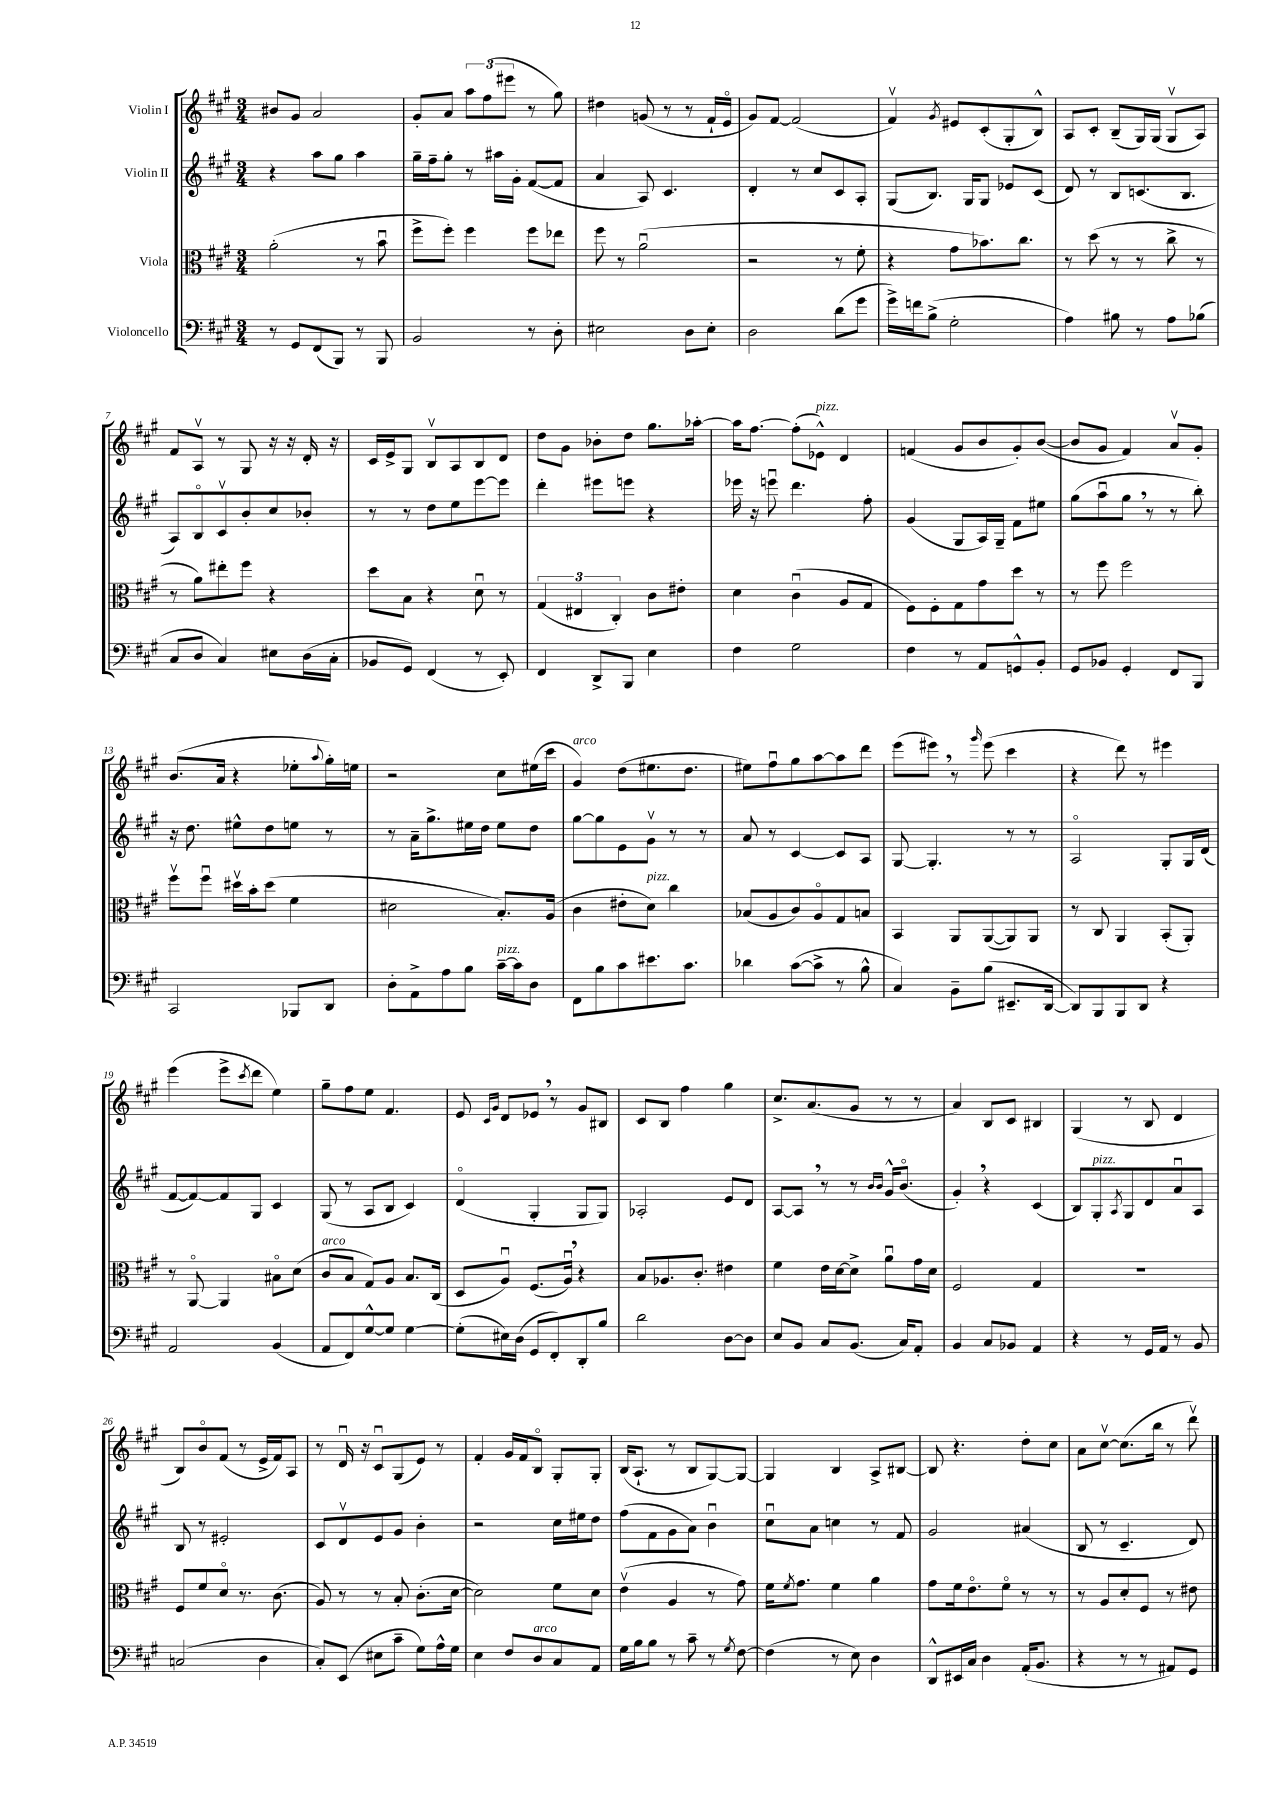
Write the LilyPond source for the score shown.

<<
\new StaffGroup <<
\new Staff = "s0" \with { instrumentName = "Violin I" } {
    \clef treble \key a \major \numericTimeSignature \time 3/4
    bis'8 gis'8 a'2 |
    gis'8-. a'8 \tuplet 3/2 { a''8 fis''8( eis'''8 } r8 gis''8) |
    dis''4 g'8( r8 r8 fis'16-! e'16\flageolet |
    gis'8) fis'8~ fis'2( |
    fis'4\upbow) \acciaccatura { gis'8 } eis'8 cis'8-.( gis8-. b8-^) |
    a8 cis'8-. b8--( gis16) gis16( gis8\upbow a8) |
    fis'8 a8\upbow r8 gis8 r16 r16 d'16-. r16 |
    cis'16 e'16-> gis8 b8\upbow a8 b8 d'8 |
    d''8 gis'8 bes'8-. d''8 gis''8. aes''16~-. |
    aes''16 fis''8.~ fis''8-.( ees'8-^^\markup { \italic "pizz." }) d'4 |
    f'4( gis'8 b'8 gis'8-.) b'8~( |
    b'8 gis'8 fis'4) a'8\upbow gis'8-. |
    b'8.( a'16 r4 ees''8-. \appoggiatura { a''8 } gis''16-.) e''16 |
    r2 cis''8 eis''16( cis'''16 |
    gis'4^\markup { \italic "arco" }) d''8( eis''8. d''8. |
    eis''8) fis''8\downbow gis''8 a''8~ a''8 d'''8 |
    e'''8( eis'''8) \breathe r8 \grace { gis'''16 } eis'''8( cis'''4 |
    r4 d'''8) r8 eis'''4 |
    e'''4( e'''8-> \acciaccatura { cis'''8 } d'''8 e''4) |
    gis''8-- fis''8 e''8 fis'4. |
    e'8 \grace { cis'16 gis'16 } d'8 ees'8 \breathe r8 gis'8 bis8 |
    cis'8 b8 fis''4 gis''4 |
    cis''8.-> a'8.( gis'8 r8 r8 |
    a'4) b8 cis'8 bis4 |
    gis4( r8 b8 d'4 |
    b8) b'8\flageolet fis'8( r8 e'16-> fis'16) a8 |
    r8 d'16\downbow r16 cis'8\downbow gis8( e'8) r8 |
    fis'4-. gis'16 fis'16 b8\flageolet gis8-. gis8-. |
    b16( a8.-! r8 b8 gis8~) gis8~ |
    gis4 b4 a8-> bis8~ |
    bis8 r4. d''8-. cis''8 |
    a'8 cis''8~\upbow cis''8.( b''16 r8 d'''8\upbow) \bar "|." |
}
\new Staff = "s1" \with { instrumentName = "Violin II" } {
    \clef treble \key a \major \numericTimeSignature \time 3/4
    r4 a''8 gis''8 a''4 |
    gis''16-- fis''16-- gis''8-. r8 ais''16 gis'16-. fis'8~( fis'8 |
    a'4 a8) cis'4. |
    d'4-. r8 cis''8 cis'8 a8-. |
    gis8( b8.) gis16 gis8 ees'8 cis'8( |
    d'8) r8 b8 c'8.( b8. |
    a8) b8\flageolet cis'8\upbow b'8-. cis''8 bes'8-. |
    r8 r8 d''8 e''8 e'''8~ e'''8 |
    d'''4-. eis'''8 e'''8 r4 |
    ees'''16 r16 e'''8\downbow d'''4. fis''8-. |
    gis'4( gis8 a16) gis16-- fis'8 eis''8 |
    gis''8( a''8\downbow gis''8 \breathe r8 r8 b''8-.) |
    r16 d''8. eis''8-^ d''8 e''8 r8 |
    r8 a'16-- gis''8.-> eis''16 d''16 eis''8 d''8 |
    gis''8~ gis''8 e'8 gis'8\upbow r8 r8 |
    a'8 r8 cis'4~ cis'8 a8 |
    gis8~ gis4.-. r8 r8 |
    a2\flageolet gis8-. gis16 d'16( |
    fis'8~ fis'8~) fis'8 gis8 cis'4 |
    gis8( r8 a8 b8 cis'4) |
    d'4\flageolet( gis4-. gis8 gis8) |
    aes2-. e'8 d'8 |
    a8~ a8 \breathe r8 r8 \grace { b'16 b'16 } gis'16-^ b'8.\flageolet( |
    gis'4-.) \breathe r4 cis'4( |
    b8) gis8-.^\markup { \italic "pizz." } \acciaccatura { a8 } gis8 d'8 a'8\downbow a8 |
    b8 r8 eis'2-. |
    cis'8 d'8\upbow e'8 gis'8 b'4-. |
    r2 cis''16 eis''16 d''8 |
    fis''8( fis'8 gis'8 a'8) b'4\downbow |
    cis''8\downbow a'8 c''4 r8 fis'8 |
    gis'2 ais'4( |
    b8 r8 cis'4.-- d'8) \bar "|." |
}
\new Staff = "s2" \with { instrumentName = "Viola" } {
    \clef alto \key a \major \numericTimeSignature \time 3/4
    a'2-.( r8 b'8\downbow |
    fis''8-> fis''8-.) fis''4 fis''8 ees''8 |
    fis''8 r8 a'2\downbow( |
    r2 r8 fis'8-. |
    r4 gis'8 bes'8.) cis''8. |
    r8 d''8( r8 r8 cis''8-> r8 |
    r8 a'8) eis''8-. fis''8 r4 |
    d''8 b8 r4 d'8\downbow r8 |
    \tuplet 3/2 { gis4( eis4 cis4-.) } cis'8 eis'8-. |
    d'4 cis'4\downbow( a8 gis8 |
    fis8) fis8-. gis8 gis'8 d''8 r8 |
    r8 fis''8 fis''2 |
    fis''8\upbow fis''8\downbow dis''16\upbow b'16-. dis''8( fis'4 |
    dis'2 b8.-.) a16( |
    cis'4 eis'8-. d'8^\markup { \italic "pizz." }) cis''4 |
    bes8( a8 cis'8) a8\flageolet gis8 b8 |
    b,4 a,8 a,8~( a,8) a,8 |
    r8 cis8 a,4 b,8-.( a,8-.) |
    r8 a,8~\flageolet a,4 bis8\flageolet d'8( |
    cis'8^\markup { \italic "arco" } b8 gis8) a8 b8. cis16( |
    d8 a8\downbow) fis8.( a16\downbow) \breathe r4 |
    b8 aes8. cis'8.-. eis'4 |
    fis'4 e'16 d'16~ d'8-> a'8\downbow gis'16 d'16 |
    fis2 gis4 |
    R2. |
    fis8 fis'8 d'8\flageolet r8. cis'8.( |
    a8) r8 r8 b8-. cis'8.-.( d'16~ |
    d'2) fis'8 d'8 |
    e'4\upbow( a4 r8 gis'8) |
    fis'16 \acciaccatura { fis'8 } gis'8. fis'4 a'4 |
    gis'8 fis'16 e'8.\flageolet fis'8\flageolet r8 r8 |
    r8 a8 d'8-. fis8 r8 eis'8 \bar "|." |
}
\new Staff = "s3" \with { instrumentName = "Violoncello" } {
    \clef bass \key a \major \numericTimeSignature \time 3/4
    r8 gis,8 fis,8( b,,8) r8 b,,8 |
    b,2 r8 d8-. |
    eis2 d8 eis8-. |
    d2 d'8( gis'8 |
    gis'16->) f'16 b8->( gis2-. |
    a4) bis8 r8 a8 bes8( |
    cis8 d8 cis4) eis8 d16( cis16-. |
    bes,8 gis,8) fis,4( r8 e,8-.) |
    fis,4 d,8-> b,,8 e4 |
    fis4 gis2 |
    fis4 r8 a,8 g,8-^ b,8-. |
    gis,8 bes,8 gis,4-. fis,8 b,,8 |
    cis,2 bes,,8 d,8 |
    d8-. a,8-> a8 b8 cis'16~--^\markup { \italic "pizz." } cis'16 d8 |
    fis,8 b8 cis'8 eis'8. cis'8. |
    des'4 cis'8~( cis'8-> r8 b8-^ |
    cis4) b,8-- b8( eis,8.-- d,16~ |
    d,8) b,,8 b,,8 d,8 r4 |
    a,2 b,4( |
    a,8 fis,8) gis8~-^ gis8 gis4~ |
    gis8-.( eis16) d16( gis,8 fis,8-.) d,8-. b8 |
    d'2 d8~ d8 |
    e8 b,8 cis8 b,8.( cis16) a,8-. |
    b,4 cis8 bes,8 a,4 |
    r4 r8 gis,16 a,16 r8 b,8 |
    c2( d4 |
    cis8-.) e,8( eis8 cis'8-- gis8) a16-^ gis16 |
    e4 fis8 d8^\markup { \italic "arco" } cis8 a,8 |
    gis16 b16 b8 r8 cis'8-- r8 \acciaccatura { gis8 } fis8~ |
    fis4( r8 e8) d4 |
    d,8-^ eis,16 cis16 d4 a,16-.( b,8. |
    r4 r8 r8 ais,8) gis,8 \bar "|." |
}
>>
>>
